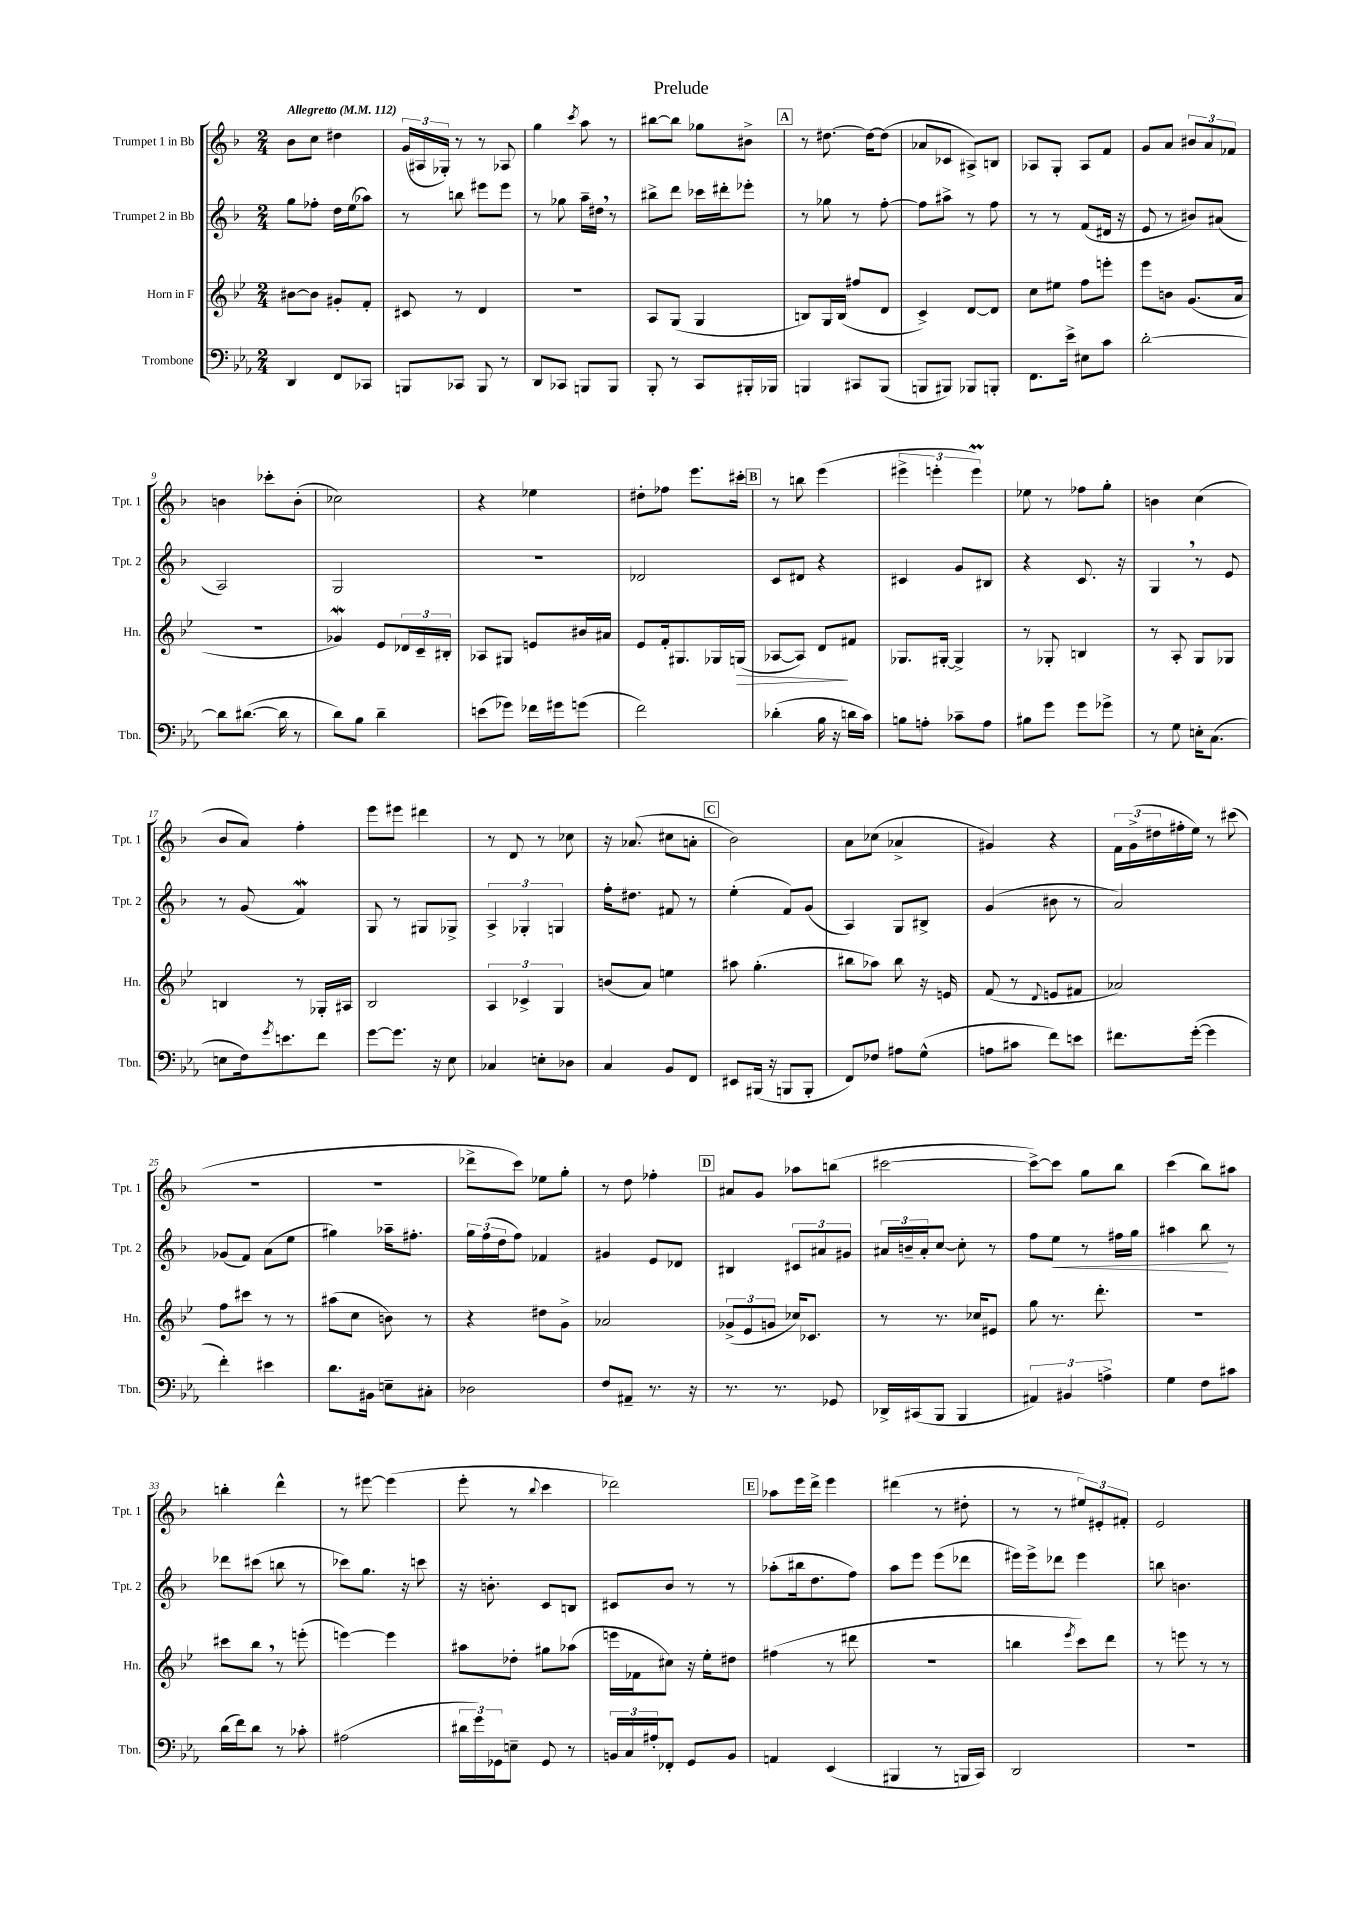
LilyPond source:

\header { title = "Prelude" }
<<
\new StaffGroup <<
\new Staff = "s0" \with { instrumentName = "Trumpet 1 in Bb" shortInstrumentName = "Tpt. 1" } {
    \clef treble \key f \major \numericTimeSignature \time 2/4 \tempo "Allegretto" 4 = 112
    bes'8 c''8 dis''4 |
    \tuplet 3/2 { g'16( ais16 ges16-.) } r8 r8 aes8 |
    g''4 \acciaccatura { c'''8 } a''8 r8 |
    bis''8~ bis''8 ges''8 bis'8-> |
    \mark \markup { \box "A" } r8 dis''8.~ dis''16~ dis''8( |
    aes'8 ces'8 ais8->) b8 |
    aes8 g8-. aes8 f'8 |
    g'8 a'8 \tuplet 3/2 { bis'8 a'8 fes'8 } |
    b'4 ces'''8-. b'8-.( |
    ces''2) |
    r4 ees''4 |
    dis''8-. fes''8 e'''8. cis'''16-. |
    \mark \markup { \box "B" } r8 b''8 e'''4( |
    \tuplet 3/2 { eis'''4-> e'''4-. e'''4\prall) } |
    ees''8 r8 fes''8 g''8-. |
    b'4 c''4( |
    bes'8 a'8) f''4-. |
    e'''8 eis'''8 dis'''4 |
    r8 d'8 r8 ces''8 |
    r16 aes'8.( cis''8 a'8-. |
    \mark \markup { \box "C" } bes'2) |
    a'8 ces''8( aes'4-> |
    gis'4) r4 |
    \tuplet 3/2 { f'16 g'16->( dis''16 } fis''16-. e''16) r8 cis'''8( |
    R2 |
    R2 |
    des'''8-> c'''8) ees''8 g''8-. |
    r8 d''8 fes''4-. |
    \mark \markup { \box "D" } ais'8 g'8 aes''8 b''8( |
    cis'''2~ |
    cis'''8~->) cis'''8 g''8 bes''8 |
    c'''4( bes''8) ais''8 |
    b''4-. d'''4-^ |
    r8 eis'''8~ eis'''4( |
    e'''8-. r8 \appoggiatura { bes''8 } c'''4 |
    des'''2) |
    \mark \markup { \box "E" } aes''8 e'''16 d'''16-> e'''4 |
    dis'''4( r8 dis''8-. |
    r8 r8 \tuplet 3/2 { eis''8) eis'8-. fis'8-. } |
    e'2 \bar "|." |
}
\new Staff = "s1" \with { instrumentName = "Trumpet 2 in Bb" shortInstrumentName = "Tpt. 2" } {
    \clef treble \key f \major \numericTimeSignature \time 2/4
    g''8 fes''8-. d''16 e''16( aes''8) |
    r8 b''8 eis'''8 eis'''8 |
    r8 ges''8 a''16-- dis''16 \breathe r8 |
    bis''8-> d'''8 ces'''16 dis'''16-. ees'''8-. |
    \mark \markup { \box "A" } r8 ges''8 r8 f''8~-. |
    f''8 ais''8-> r8 f''8 |
    r8 r8 f'8( dis'16 r16 |
    e'8 r8 bis'8) ais'8( |
    a2) |
    g2 |
    R2 |
    des'2 |
    \mark \markup { \box "B" } c'8 dis'8 r4 |
    cis'4 g'8 bis8 |
    r4 c'8. r16 |
    g4 \breathe r8 e'8 |
    r8 g'8( f'4\mordent) |
    g8 r8 gis8 ges8-> |
    \tuplet 3/2 { a4-> ges4-. g4 } |
    f''16-. dis''8. fis'8 r8 |
    \mark \markup { \box "C" } e''4-.( f'8) g'8( |
    a4) g8 bis8-> |
    g'4( bis'8 r8 |
    a'2) |
    ges'8( f'8) a'8( e''8 |
    gis''4) aes''16-- fis''8.-. |
    \tuplet 3/2 { g''16 f''16( d''16 } f''8) fes'4 |
    gis'4 e'8 des'8 |
    \mark \markup { \box "D" } bis4 \tuplet 3/2 { cis'8 ais'8 gis'8 } |
    \tuplet 3/2 { ais'16 b'16-- ais'16-. } c''8~ c''8-. r8 |
    f''8 e''8\< r8 fis''16 g''16 |
    ais''4 bes''8\! r8 |
    des'''8 cis'''8( b''8 r8 |
    ces'''8) g''8. r16 c'''8 |
    r16 b'8.-. c'8 b8 |
    cis'8 bes'8 r8 r8 |
    \mark \markup { \box "E" } aes''8-.( bis''16 d''8. f''8) |
    a''8 e'''8 e'''8( des'''8 |
    eis'''16) eis'''16-> des'''8 eis'''4 |
    b''8 b'4. \bar "|." |
}
\new Staff = "s2" \with { instrumentName = "Horn in F" shortInstrumentName = "Hn." } {
    \clef treble \key bes \major \numericTimeSignature \time 2/4
    bis'8~ bis'8 gis'8-. f'8-. |
    cis'8 r8 d'4 |
    R2 |
    a8 g8( g4 |
    \mark \markup { \box "A" } b8) g16 b16( fis''8 d'8 |
    c'4->) d'8~ d'8 |
    c''8 eis''8 f''8 e'''8-. |
    ees'''8 b'8 g'8.( a'16 |
    r2 |
    ges'4\mordent) ees'8 \tuplet 3/2 { des'16 c'16-- bis16-. } |
    aes8 gis8 e'8 bis'16 ais'16 |
    ees'8 f'16-. gis8. ges16 g16\>( |
    \mark \markup { \box "B" } aes8~ aes8) d'8\! fis'8 |
    ges8. gis16~-. gis4-> |
    r8 ges8-. b4 |
    r8 a8-. g8 ges8 |
    b4 r8 ges16-. ais16 |
    bes2 |
    \tuplet 3/2 { a4 ces'4-> g4 } |
    b'8( a'8) e''4 |
    \mark \markup { \box "C" } ais''8 g''4.-.( |
    bis''8 aes''8) bis''8 r16 e'16 |
    f'8( r8 \appoggiatura { d'8 } e'8 fis'8 |
    aes'2) |
    f''8 cis'''8 r8 r8 |
    ais''8( c''8 b'8) r8 |
    r4 dis''8 g'8-> |
    aes'2 |
    \mark \markup { \box "D" } \tuplet 3/2 { ges'8->( ees'8 g'8 } ces''16) ces'8. |
    r8 r8. ces''16 eis'8 |
    g''8 r8. d'''8.-. |
    r2 |
    cis'''8 bes''8 \breathe r8 e'''8-.( |
    e'''4~) e'''4 |
    ais''8 des''8-. gis''8 aes''8( |
    e'''16 fes'16 cis''8) r16 ees''16-. dis''8 |
    \mark \markup { \box "E" } fis''4( r8 dis'''8 |
    r2 |
    b''4 \acciaccatura { ees'''8 } c'''8) d'''8 |
    r8 e'''8 r8 r8 \bar "|." |
}
\new Staff = "s3" \with { instrumentName = "Trombone" shortInstrumentName = "Tbn." } {
    \clef bass \key ees \major \numericTimeSignature \time 2/4
    d,4 f,8 ces,8 |
    b,,8 ces,8 b,,8 r8 |
    d,8 ces,8 b,,8 b,,8 |
    bes,,8-. r8 c,8 bis,,16-. bes,,16 |
    \mark \markup { \box "A" } b,,4 cis,8 b,,8( |
    b,,8 bis,,8) bes,,8 b,,8-. |
    f,8. ees'16-> eis8 c'8 |
    d'2~-. |
    d'8 dis'8.~( dis'16 r8 |
    d'8) bes8 d'4-- |
    e'8( ges'8) fes'16 gis'16 g'8( |
    f'2) |
    \mark \markup { \box "B" } des'4-.( bes16 r16 d'16 c'16) |
    b8 a8-. ces'8-- a8 |
    bis8 g'8 g'8 ges'8-> |
    r8 g8 e16-. c8.( |
    e8 f16) \acciaccatura { g'8 } e'8. f'8 |
    g'8~ g'8. r16 ees8 |
    ces4 e8-. des8 |
    c4 bes,8 f,8 |
    \mark \markup { \box "C" } eis,8 bis,,16( r16 b,,8 b,,8-. |
    f,8) fes8 ais8 g8-^( |
    a8 cis'8 f'8) e'8 |
    fis'8. g'16~-.( g'4 |
    f'4-.) eis'4 |
    d'8. bis,16 e8-- cis8-. |
    des2 |
    f8 ais,8-- r8. r16 |
    \mark \markup { \box "D" } r8. r8. ges,8 |
    des,16-> cis,16( bes,,8 bes,,4 |
    \tuplet 3/2 { ais,4) bis,4 a4-> } |
    g4 f8 cis'8 |
    d'16( f'16) d'8 r8 ces'8-. |
    ais2( |
    \tuplet 3/2 { dis'16 g'16) ges,16 } e8-- ges,8 r8 |
    \tuplet 3/2 { b,16 c16 ais16-. } fes,8-. g,8 b,8 |
    \mark \markup { \box "E" } a,4 ees,4( |
    bis,,4 r8 b,,16 c,16) |
    d,2 |
    r2 \bar "|." |
}
>>
>>
